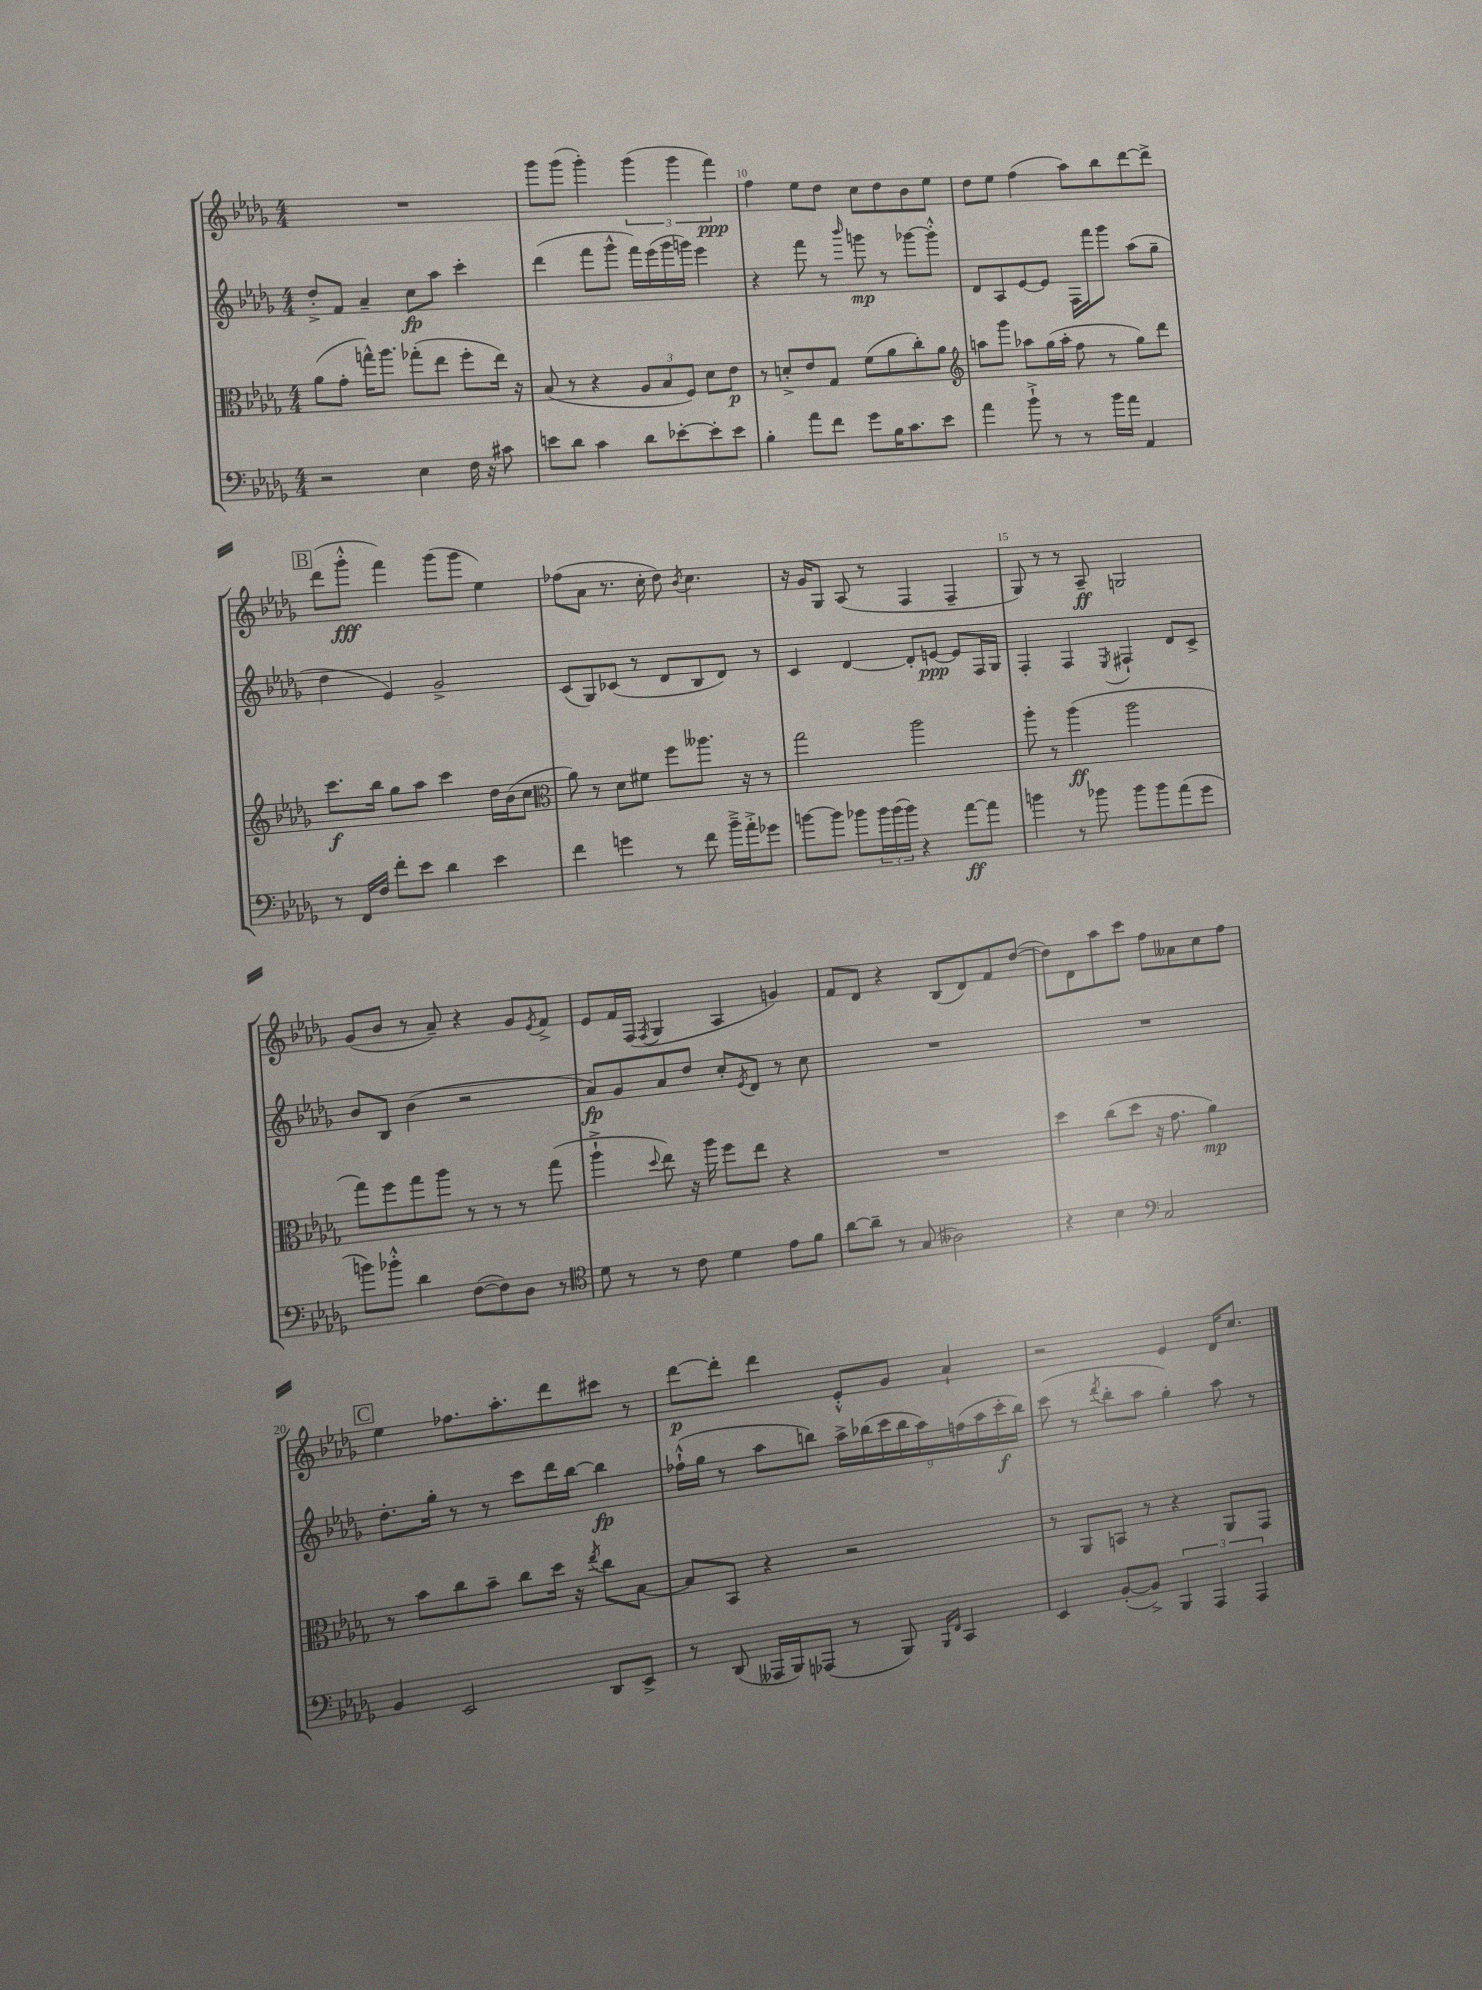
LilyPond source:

<<
\new StaffGroup <<
\new Staff = "s0" {
    \clef treble \key des \major \numericTimeSignature \time 4/4
    R1 |
    ges'''8 ges'''8( ges'''4-.) \tuplet 3/2 { ges'''4( ges'''4 f'''4\ppp) } |
    f''4 ees''8 des''8 c''8 des''8 bes'8 ees''8 |
    des''8 ees''8 f''4( aes''8) bes''8 des'''8~ des'''8-> |
    \mark \markup { \box "B" } des'''8( ges'''8-.-^\fff f'''4) ges'''8( ges'''8 ees''4) |
    fes''8( aes'8 r8. c''16-. des''8) \acciaccatura { bes'8 } c''4. |
    r16 ges'16 ges8 aes8( r8 f4 f4-- |
    ges8) r8 r8 aes8--\ff g2 |
    ges'8( bes'8 r8 aes'8--) r4 ges'8 \acciaccatura { ees'8 } f'8-> |
    ees'8 f'16 f16( \acciaccatura { f8 } ges4 aes4 g'4) |
    f'8 des'8 r4 bes8( des'8) f'8 des''8~( |
    des''8) des'8 aes''8 c'''8 f''8 aeses'8 c''8 f''8 |
    \mark \markup { \box "C" } ees''4 fes''8. aes''8.-. des'''8 cis'''8 r8 |
    des'''8~\p des'''8-. des'''4 ees'8-.-^ ges'8 aes'4-! |
    r2 ees'4 des'16 c''8. \bar "|." |
}
\new Staff = "s1" {
    \clef treble \key des \major \numericTimeSignature \time 4/4
    des''8-.-> f'8 aes'4-- c''8\fp aes''8 c'''4-. |
    des'''4( f'''8 ges'''8-^ f'''16) ees'''16( ges'''16 g'''16) ees'''4 |
    r4 f'''8 r8 \grace { bes'''16 } g'''8\mp r8 ges'''8~ ges'''8-.-^ |
    des'8 aes8 ees'8~ ees'8 f16 f'''16 ges'''8 aes''8( ges''8-- |
    \mark \markup { \box "B" } des''4 ees'4) ges'2-> |
    c'8( ges8) ces'8( r8 des'8 bes8 des'8) r8 |
    c'4 des'4~ des'8-. e'8~\ppp e'8 f16 ges16 |
    f4-. f4 \acciaccatura { ees8 } fis4-! des'8 c'8-> |
    bes'8 bes8 bes'4( r2 |
    aes'8\fp) ges'8 aes'8 des''8 c''8-. \acciaccatura { ees'8 } des'8 r8 c''8 |
    R1 |
    R1 |
    \mark \markup { \box "C" } des''8.-. ges''16-. r8 r8 c'''8 des'''16 bes''16~ bes''4\fp |
    fes''16-!-^( ges''16 r8 aes''8 b''8) \tuplet 9/8 { aes''16-> bes''16( c'''16 bes''16 aes''16) f''16( aes''16 c'''16-.\f bes''16) } |
    c'''8( r8 \acciaccatura { des'''8 } bes''8-. aes''8 ges''4-.) aes''8 r8 \bar "|." |
}
\new Staff = "s2" {
    \clef alto \key des \major \numericTimeSignature \time 4/4
    aes'8( ges'8-. g''16-^) aes''8. ges''8-.( ees''8 f''8-. ees''16) r16 |
    bes8( r8 r4 \tuplet 3/2 { aes8 bes8 f8) } des'8 ees'8\p |
    r8 d'8-.-> ees'8 ges8 f'8( aes'8 c''8-.) aes'8 |
    \clef treble a''8 ges'''8 aes''8 ges''16( aes''16-. f''8 r8 ges''8) des'''8 |
    \mark \markup { \box "B" } c'''8.\f bes''16 ges''8 aes''8 c'''4 des''16 bes'16( c''8 |
    \clef alto aes'8) r8 des'8 fis'8 f''8 aeses''8. r16 r8 |
    ges''2 aes''2 |
    aes''8-. r8 aes''4\ff( aes''2 |
    ges''8) f''8 ges''8 aes''8 r8 r8 r8 ges''8( |
    aes''4-!-> \appoggiatura { des''8 } ees''8) r16 aes''16 f''8 ees''8 r4 |
    R1 |
    des''4 c''8( des''8 r16 ges'8. aes'4\mp) |
    \mark \markup { \box "C" } r8 bes'8 c''8 bes'8-- c''8 des''16 r16 \acciaccatura { ees''8 } c''8 bes8~ |
    bes8 bes,8 r4 r2 |
    r8 aes,8 b,8 r8 r4 aes,8 ges,8 \bar "|." |
}
\new Staff = "s3" {
    \clef bass \key des \major \numericTimeSignature \time 4/4
    r2 ees4 f16 r16 cis'8 |
    e'8 des'8 c'4 des'8 ees'8~-. ees'8-. ees'8 |
    bes4-. aes'8 f'8 ges'8 bes16 c'8. ees'8 |
    aes'4 bes'8-!-> r8 r8 bes'16 aes'16 aes,4 |
    \mark \markup { \box "B" } r8 f,16 f16 f'8-. ees'8 des'4 ees'4 |
    f'4 g'4 r8 f'8 bes'16---> aes'16-.-> ges'8 |
    b'8~ b'8 bes'8 \tuplet 3/2 { bes'16 bes'16( bes'16) } r4 aes'8~\ff aes'8 |
    b'4 r8 bes'8 bes'8 bes'8 aes'8( ges'8 |
    b'8) bes'8-.-^ des'4 f8~( f8) des8 r8 |
    \clef tenor des'8 r8 r8 c'8 des'4 ees'8 f'8 |
    aes'8~ aes'8-- r8 ges8( aeses2) |
    r4 bes4 \clef bass c2 |
    \mark \markup { \box "C" } bes,4 ees,2 des,8 ees,8-> |
    r8 des,8( aeses,,16 bes,,16) aes,,8( r8 bes,,8) \grace { bes,,16 f,16 } c,4 |
    ees,4 bes,8~-.( bes,8->) \tuplet 3/2 { bes,,4 aes,,4 aes,,4 } \bar "|." |
}
>>
>>
\layout { \context { \Score currentBarNumber = #8 \override BarNumber.break-visibility = ##(#f #t #t) barNumberVisibility = #(every-nth-bar-number-visible 5) } }
